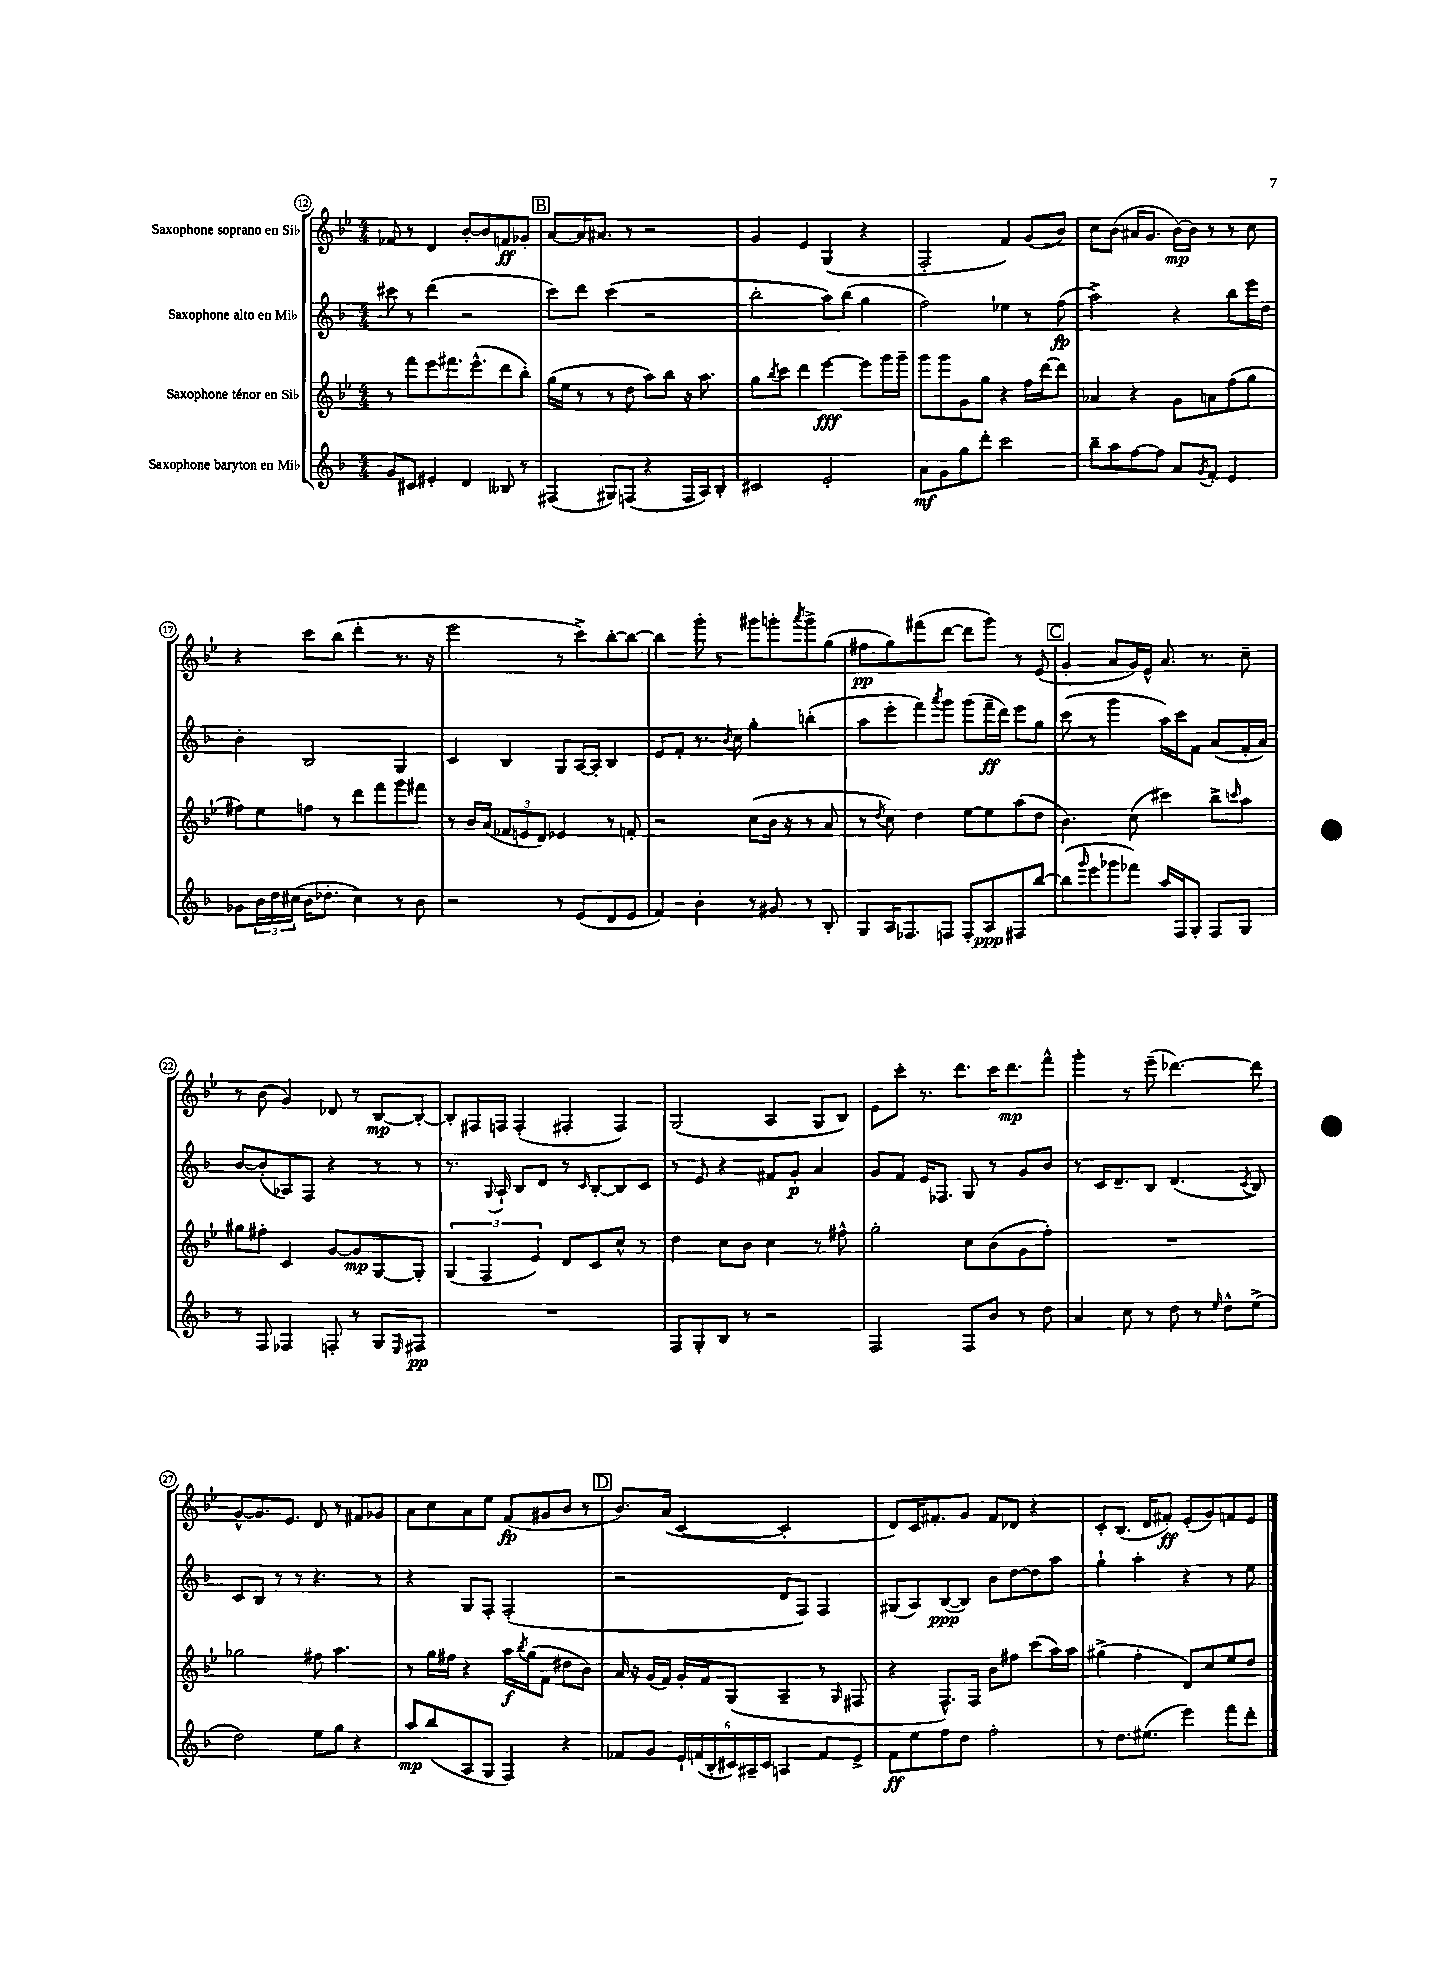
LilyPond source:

<<
\new StaffGroup <<
\new Staff = "s0" \with { instrumentName = "Saxophone soprano en Sib" } {
    \clef treble \key bes \major \numericTimeSignature \time 4/4
    fes'8 r8 d'4 bes'8~-. bes'8 f'8\ff ges'8-. |
    \mark \markup { \box "B" } a'8~ a'16 ais'8. r8 r2 |
    g'4 ees'4 g4( r4 |
    f2-. f'4) g'8( bes'8) |
    c''8 bes'8( ais'16 g'8. bes'16~\mp) bes'16 r8 r8 c''8 |
    r4 c'''8 bes''8( d'''4-. r8. r16 |
    ees'''2 r8 c'''8->) bes''8~-. bes''8~ |
    bes''4 g'''8-. r8 gis'''8 g'''8-. \acciaccatura { a'''8 } g'''8-> g''8( |
    fis''8\pp g''8) fis'''8( d'''8~ d'''8 g'''8) r8 ees'8( |
    \mark \markup { \box "C" } g'4-. a'8 g'16) ees'16-^ a'8. r8. c''8-- |
    r8 bes'8( g'4) des'8 r8 bes8~\mp bes8~-. |
    bes8-. fis16 f16 f4-.( fis4-. fis4) |
    g2( a4 g8 bes8) |
    ees'8 c'''8-. r8. d'''8. c'''16 d'''8.\mp f'''8-^ |
    g'''4-. r8 ees'''8--( des'''4.~) des'''8 |
    g'8~-^ g'8. ees'8. d'8 r8 fis'8 ges'8 |
    a'8 c''8 a'8 ees''8 f'8\fp( gis'8 bes'8 r8 |
    \mark \markup { \box "D" } bes'8.) a'16( c'4~ c'2-. |
    d'8) c'16 fis'8.-. g'8 fis'8 des'8 r4 |
    c'8-. bes8.( d'16 fis'8-.\ff) ees'8-.( g'8) f'8 ees'8 \bar "|." |
}
\new Staff = "s1" \with { instrumentName = "Saxophone alto en Mib" } {
    \clef treble \key f \major \numericTimeSignature \time 4/4
    cis'''8 r8 d'''4( r2 |
    \mark \markup { \box "B" } c'''8) d'''8 c'''4( r2 |
    bes''2-. a''8) bes''8( g''4 |
    f''2) ees''4 r8 f''8\fp( |
    a''2->) r4 bes''8 e'''16 d''16 |
    bes'4-. bes2 g4 |
    c'4 bes4 g8 a16~ a16-. bes4 |
    e'8 f'8-. r8. \acciaccatura { bes'8 } c''16 g''4-. b''4-.( |
    a''8 e'''8-. f'''8) \acciaccatura { a'''8 } g'''8 g'''8( f'''16--\ff d'''16) e'''8 g''8 |
    \mark \markup { \box "C" } c'''8( r8 g'''4 a''16) c'''16 f'8 a'8( f'16-. a'16) |
    bes'8~ bes'8-.( aes8) f8 r4 r8 r8 |
    r8. \appoggiatura { g8 } a16-! bes8 d'8 r8 \grace { c'16 } bes8~-. bes8 c'8 |
    r8 e'8 r4 fis'8 g'8-.\p a'4 |
    g'8 f'8 e'16 fes8. g8 r8 g'8 bes'8 |
    r8 c'16 d'8.-- bes8 d'4.( \acciaccatura { c'8 } bes8) |
    c'8 bes8 r8 r8 r4. r8 |
    r4 g8 f8-. f2-.( |
    \mark \markup { \box "D" } r2 d'8 f8) f4 |
    gis8( a8) bes8~\ppp( bes8) bes'8 d''8~ d''8 a''8 |
    g''4-! a''4-. r4 r8 e''8 \bar "|." |
}
\new Staff = "s2" \with { instrumentName = "Saxophone ténor en Sib" } {
    \clef treble \key bes \major \numericTimeSignature \time 4/4
    r8 f'''8 ees'''8 fis'''8. ees'''8.-^( d'''8 bes''8-.) |
    \mark \markup { \box "B" } g''16( ees''16 r8 r8 d''8 a''8) bes''8 r16 a''8. |
    g''8 \acciaccatura { bes''8 } c'''8 d'''4 ees'''4~\fff ees'''8 g'''16 g'''16-- |
    g'''8 g'''8 g'8 g''8 r4 f''16 d'''16~ d'''8 |
    aes'4 r4 g'8 a'8 f''8( g''8 |
    fis''8) ees''8 f''8 r8 d'''8 f'''8 g'''8 fis'''8 |
    r8 bes'16 a'16( \tuplet 3/2 { fes'8 e'8 d'8) } ees'4 r8 f'8-. |
    r2 c''8( bes'16 r16 r8 a'8 |
    r8 \acciaccatura { d''8 } c''8) d''4 ees''8~ ees''8 a''8( d''8 |
    \mark \markup { \box "C" } bes'4.) c''8( cis'''4) bes''8-> \grace { c'''16 } a''8 |
    gis''8 fis''8-. c'4 g'8~ g'8\mp g8~ g8-. |
    \tuplet 3/2 { g4( f4 ees'4) } d'8 c'8 c''8-^ r8 |
    d''4 c''8 bes'8 c''4 r8 fis''8-^ |
    g''2-. c''8 bes'8( g'8 f''8-.) |
    R1 |
    ges''2 fis''8 a''4. |
    r8 g''16 fis''16 r4 a''16\f \acciaccatura { bes''8 } g''16( f'8 dis''8 bes'8) |
    \mark \markup { \box "D" } a'16 r16 g'16( f'16) g'16-. f'16 g8( a4-- r8 \grace { g16 } fis8 |
    r4 f8.-^) f16 bes'8 fis''8 c'''8( a''16) a''16 |
    gis''4->( f''4-. d'8) c''8 ees''8 d''8 \bar "|." |
}
\new Staff = "s3" \with { instrumentName = "Saxophone baryton en Mib" } {
    \clef treble \key f \major \numericTimeSignature \time 4/4
    g'8 cis'8 eis'4-. d'4 beses8 r8 |
    \mark \markup { \box "B" } fis4( gis8) f8( r4 f16 a16) bes8-. |
    cis'2 e'2-. |
    a'8\mf g'8 g''8 d'''8-. c'''2 |
    bes''8-- a''8 f''8~ f''8 a'8 \acciaccatura { g'8 } f'8-. e'4 |
    ges'8 \tuplet 3/2 { bes'16 d''16 cis''16( } bes'16 des''8.-. cis''4) r8 bes'8 |
    r2 r8 e'8( d'8 e'8 |
    f'4) bes'4-. r8 gis'8 r8 bes8-. |
    g8 a16 fes8. f8 f8-. a8\ppp fis8 bes''8~ |
    \mark \markup { \box "C" } bes''8( \grace { g'''16 } e'''8 ges'''8 fes'''8) a''16 f16 g8-. f8 g8 |
    r8 f8 fes4 f8-. r8 g8 \grace { e16 } fis8\pp |
    R1 |
    f8 g8-. bes8 r8 r2 |
    f2 f8 bes'8 r8 d''8 |
    a'4 c''8 r8 d''8 r8 \grace { e''16 } d''8-^ e''8->( |
    d''2) e''8 g''8 r4 |
    a''8\mp bes''8( a8 g8 f4) r4 |
    \mark \markup { \box "D" } fes'8 g'8 \tuplet 6/4 { e'16-! f'16( bes16-. cis'16) ais16-- cis'16 } a4 f'8 e'8-> |
    f'8\ff e''8 f''8 d''8 f''2-. |
    r8 d''8. eis''8.( e'''4) f'''8 d'''8-. \bar "|." |
}
>>
>>
\layout { \context { \Score currentBarNumber = #12 \override BarNumber.stencil = #(make-stencil-circler 0.1 0.3 ly:text-interface::print) } }
